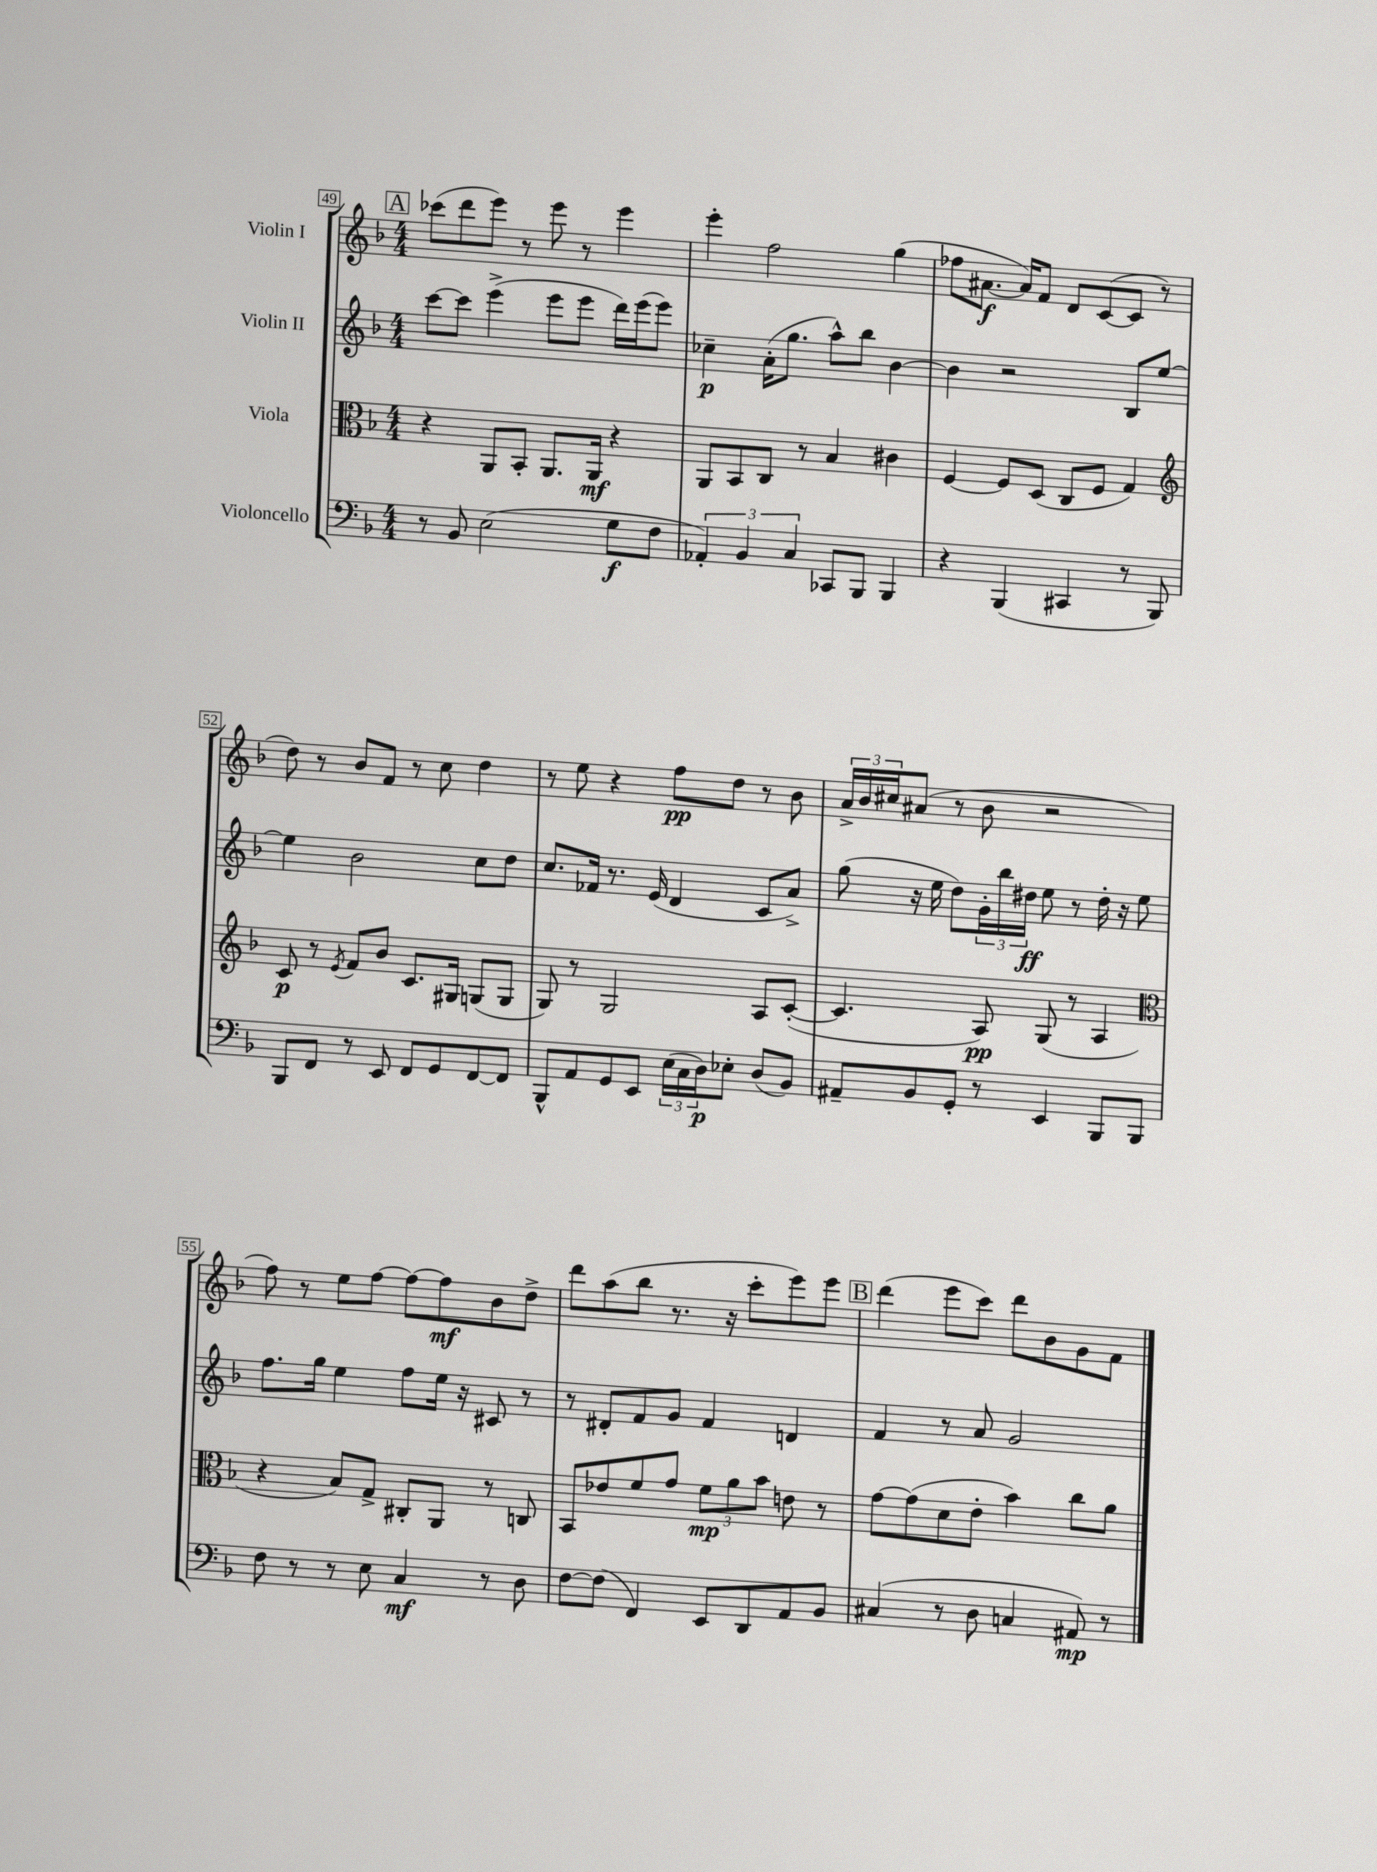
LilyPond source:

<<
\new StaffGroup <<
\new Staff = "s0" \with { instrumentName = "Violin I" } {
    \clef treble \key f \major \numericTimeSignature \time 4/4
    \mark \markup { \box "A" } ces'''8( d'''8 e'''8) r8 e'''8 r8 e'''4 |
    e'''4-. f''2 g''4( |
    fes''8 ais'8.~\f ais'16) f'8 d'8 c'8~( c'8 r8 |
    d''8) r8 bes'8 f'8 r8 c''8 d''4 |
    r8 e''8 r4 f''8\pp d''8 r8 bes'8 |
    \tuplet 3/2 { a'16-> bes'16 cis''16 } ais'8( r8 bes'8 r2 |
    f''8) r8 e''8 f''8~ f''8~ f''8\mf bes'8 d''8-> |
    d'''8 a''8( bes''8 r8. r16 c'''8-. e'''8) e'''8 |
    \mark \markup { \box "B" } d'''4( e'''8 c'''8) d'''8 bes'8 g'8 f'8 \bar "|." |
}
\new Staff = "s1" \with { instrumentName = "Violin II" } {
    \clef treble \key f \major \numericTimeSignature \time 4/4
    \mark \markup { \box "A" } c'''8~ c'''8 e'''4->( e'''8 e'''8 d'''16) e'''16( e'''8) |
    ces''4--\p a'16-.( g''8. a''8-^) bes''8 bes'4~ |
    bes'4 r2 bes8 e''8~ |
    e''4 bes'2 c''8 d''8 |
    c''8. fes'16 r8. e'16( d'4 c'8 a'8->) |
    g''8( r16 e''16 d''8) \tuplet 3/2 { g'16-. bes''16 dis''16\ff } e''8 r8 dis''16-. r16 e''8 |
    f''8. g''16 e''4 f''8 e''16 r16 cis'8 r8 |
    r8 dis'8-. f'8 g'8 f'4 d'4 |
    \mark \markup { \box "B" } f'4 r8 a'8 g'2 \bar "|." |
}
\new Staff = "s2" \with { instrumentName = "Viola" } {
    \clef alto \key f \major \numericTimeSignature \time 4/4
    \mark \markup { \box "A" } r4 a,8 bes,8-. a,8. a,16\mf r4 |
    a,8 bes,8 c8 r8 bes4 cis'4 |
    f4~ f8 d8( c8 f8 g4) |
    \clef treble c'8\p r8 \acciaccatura { e'8 } f'8 bes'8 c'8. gis16 g8( g8 |
    g8) r8 g2 a8 c'8~-.( |
    c'4. a8\pp) g8( r8 a4 |
    \clef alto r4 bes8) g8-> cis8-. a,8 r8 c8 |
    bes,8 ees'8 f'8 g'8 \tuplet 3/2 { f'8\mp a'8 bes'8 } e'8 r8 |
    \mark \markup { \box "B" } g'8~ g'8( d'8 e'8-. bes'4) c''8 a'8 \bar "|." |
}
\new Staff = "s3" \with { instrumentName = "Violoncello" } {
    \clef bass \key f \major \numericTimeSignature \time 4/4
    \mark \markup { \box "A" } r8 bes,8 e2( g8\f f8 |
    \tuplet 3/2 { aes,4-.) bes,4 c4 } ces,8 bes,,8 bes,,4 |
    r4 bes,,4( cis,4 r8 bes,,8) |
    bes,,8 f,8 r8 e,8 f,8 g,8 f,8~ f,8 |
    bes,,8-^ a,8 g,8 e,8 \tuplet 3/2 { e16( c16 d16\p) } ees8-. d8( bes,8) |
    ais,8-- bes,8 g,8-. r8 e,4 bes,,8 bes,,8 |
    f8 r8 r8 e8 c4\mf r8 d8 |
    f8~ f8( f,4) e,8 d,8 a,8 bes,8 |
    \mark \markup { \box "B" } cis4( r8 d8 c4 ais,8\mp) r8 \bar "|." |
}
>>
>>
\layout { \context { \Score currentBarNumber = #49 \override BarNumber.stencil = #(make-stencil-boxer 0.1 0.3 ly:text-interface::print) } }
